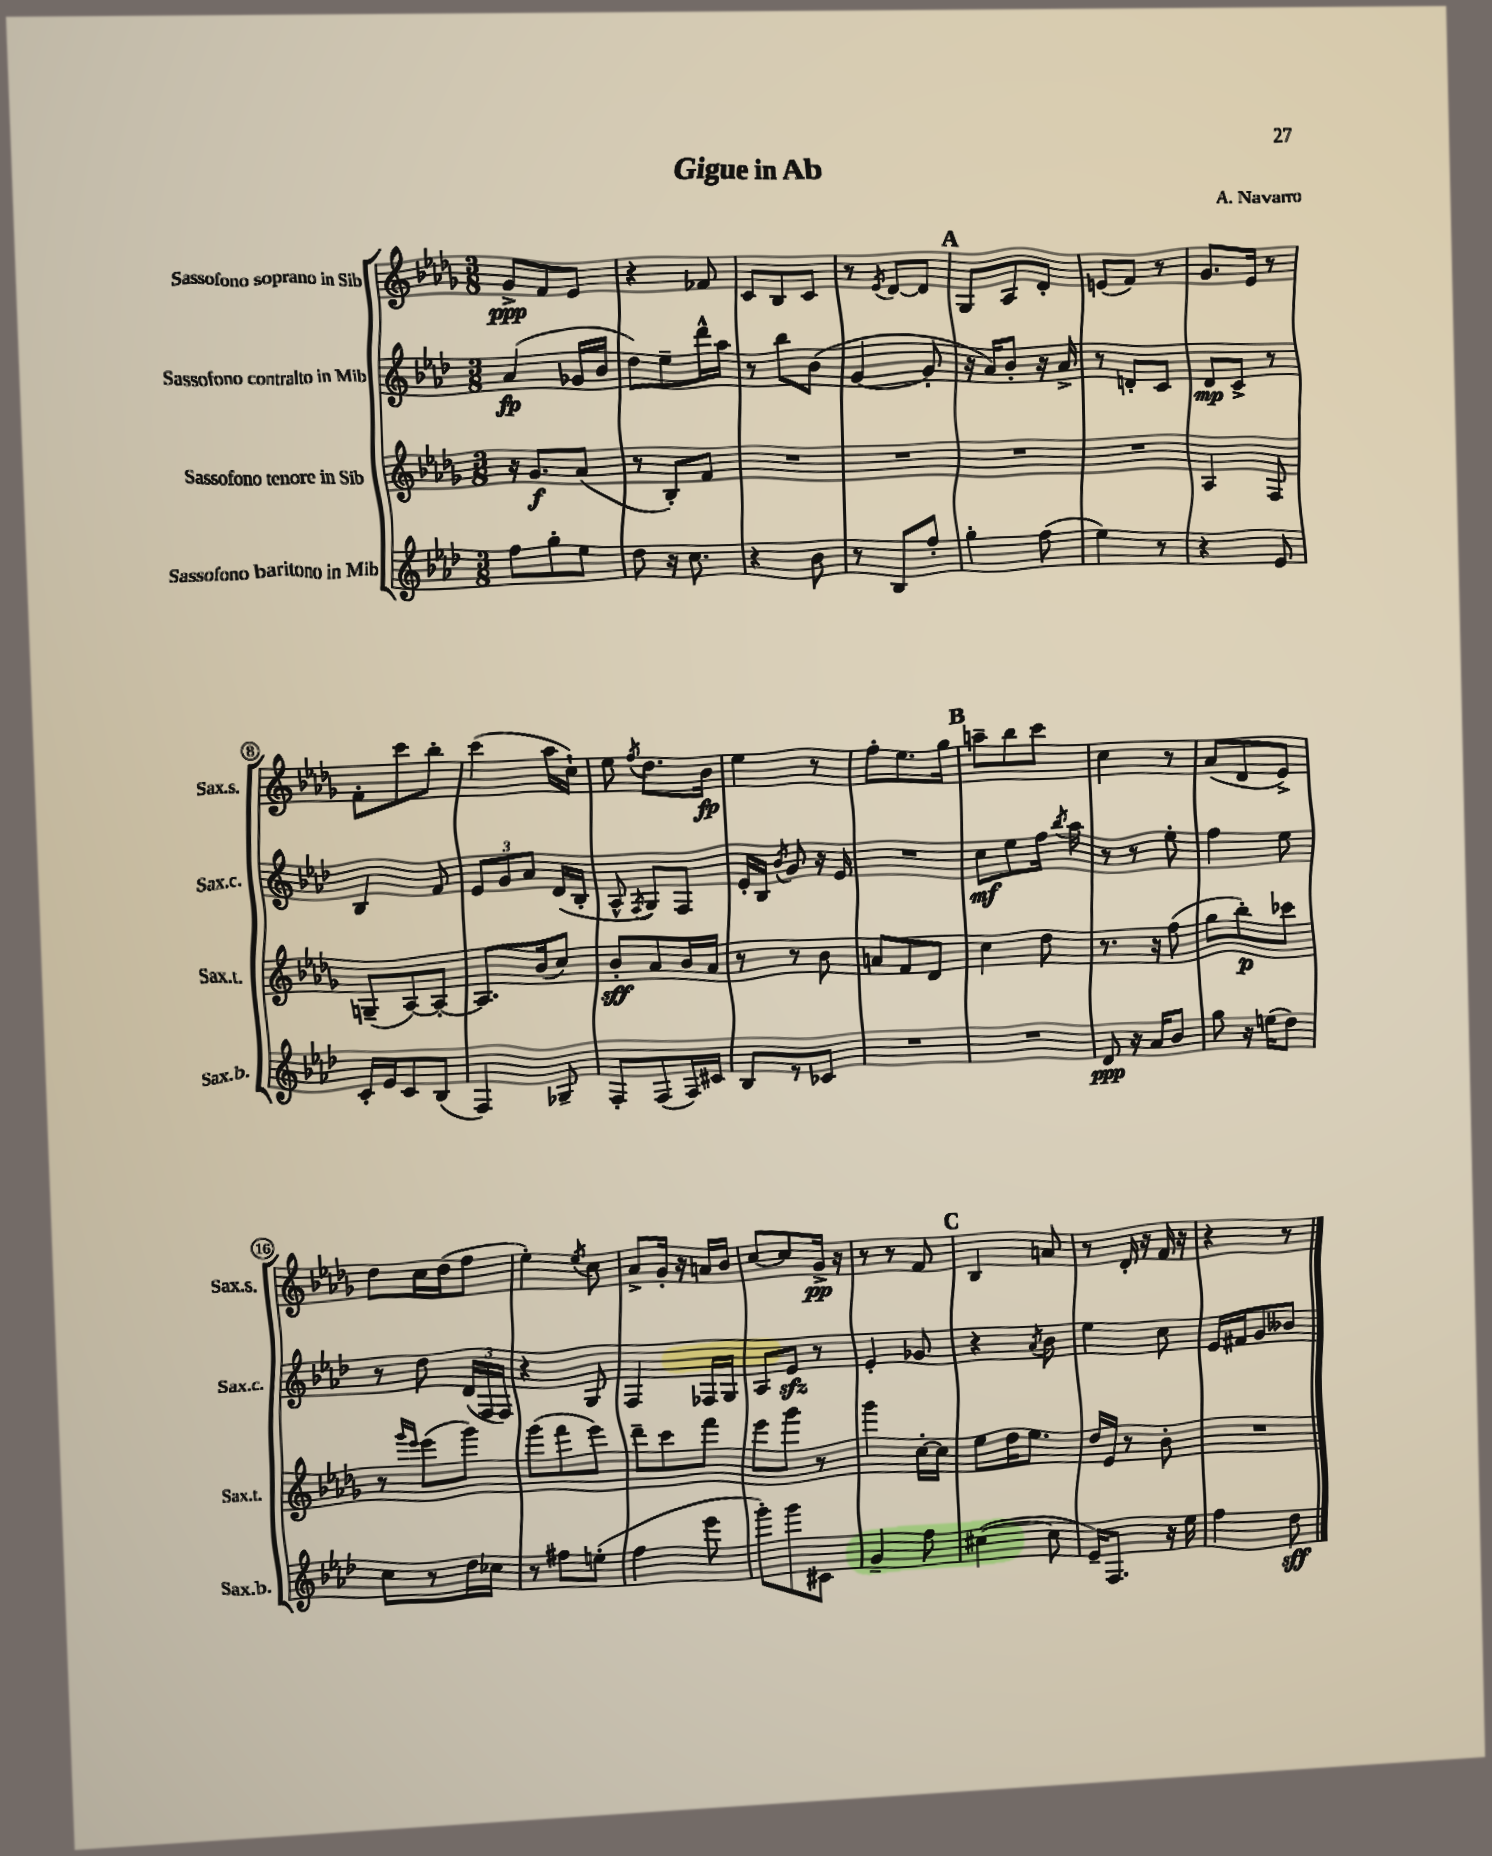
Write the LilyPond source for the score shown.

\header { title = "Gigue in Ab" composer = "A. Navarro" }
<<
\new StaffGroup <<
\new Staff = "s0" \with { instrumentName = "Sassofono soprano in Sib" shortInstrumentName = "Sax.s." } {
    \clef treble \key des \major \numericTimeSignature \time 3/8
    \autoBeamOff ges'8[->\ppp f'8 ees'8] |
    r4 fes'8 |
    c'8[ bes8 c'8] |
    r8 \acciaccatura { ees'8 } des'8[~ des'8] |
    \mark \markup { \bold "A" } ges8[ aes8 des'8]-. |
    e'8[( f'8]) r8 |
    ges'8.[ ees'16] r8 |
    f'8[-. c'''8 bes''8]-. |
    c'''4( aes''16[ c''16]-!) |
    ees''8 \acciaccatura { f''8 } des''8.[ bes'16]\fp |
    ees''4 r8 |
    f''8[-. ees''8. ges''16] |
    \mark \markup { \bold "B" } a''8[-- bes''8 c'''8] |
    c''4 r8 |
    aes'8[( des'8 ees'8]->) |
    des''8[ c''16 des''16( f''8] |
    ees''4-.) \acciaccatura { ees''8 } c''8 |
    aes'8[-> ges'16]-. r16 a'16[ bes'16] |
    c''8[~ c''8 ges'16]->\pp r16 |
    r8 r8 f'8 |
    \mark \markup { \bold "C" } bes4 a'8 |
    r8 des'16-. r16 f'16 r16 |
    r4 r8 \bar "|." |
}
\new Staff = "s1" \with { instrumentName = "Sassofono contralto in Mib" shortInstrumentName = "Sax.c." } {
    \clef treble \key aes \major \numericTimeSignature \time 3/8
    \autoBeamOff aes'4\fp( ges'16[ bes'16] |
    des''8[) ees''8-- des'''16-^ aes''16] |
    r8 bes''8[ bes'8]( |
    g'4~ g'8-. |
    \mark \markup { \bold "A" } r16 aes'16[) bes'8]-. r16 aes'16-> |
    r8 d'8[-. c'8] |
    des'8[\mp c'8]-> r8 |
    bes4 f'8 |
    \tuplet 3/2 { ees'8[ g'8 aes'8] } des'16[( bes16]-. |
    aes8-^ \acciaccatura { f8 } g8[) f8] |
    ees'16[-. bes16] \acciaccatura { bes'8 } g'8 r16 ees'16 |
    R4. |
    \mark \markup { \bold "B" } c''8[\mf ees''8 f''16] \acciaccatura { bes''8 } aes''16 |
    r8 r8 ees''8-. |
    f''4 ees''8 |
    r8 des''8 \tuplet 3/2 { des'16[( f16 f16]) } |
    r4 g8 |
    f4 fes16[ g16] |
    aes8[ ees'8]\sfz r8 |
    ees'4-. ges'8 |
    \mark \markup { \bold "C" } r4 \acciaccatura { aes'8 } bes'8 |
    ees''4 c''8 |
    ees'16[ fis'16 g'8 beses'8] \bar "|." |
}
\new Staff = "s2" \with { instrumentName = "Sassofono tenore in Sib" shortInstrumentName = "Sax.t." } {
    \clef treble \key des \major \numericTimeSignature \time 3/8
    \autoBeamOff r16 ges'8.[\f aes'8]( |
    r8 bes8[-.) f'8] |
    R4. |
    R4. |
    \mark \markup { \bold "A" } R4. |
    R4. |
    aes4 f8 |
    g8[--( aes8~) aes8]~-. |
    aes8.[ bes'16( c''8]) |
    bes'8[-.\sff aes'8 bes'16 aes'16] |
    r8 r8 bes'8 |
    a'8[ f'8 des'8] |
    \mark \markup { \bold "B" } c''4 des''8 |
    r8. r16 f''8( |
    ges''8[ bes''8-.\p) ces'''8] |
    r8 \grace { ges'''16[ ees'''16] } ees'''8[( ges'''8]) |
    ges'''8[( f'''8 ees'''8]) |
    des'''8[-- c'''8 f'''8] |
    ees'''8[ ges'''8] r8 |
    ges'''4 c''16[~-. c''16] |
    \mark \markup { \bold "C" } ees''8[ des''16 ees''8.] |
    des''16[ ees'16] r8 bes'8-. |
    R4. \bar "|." |
}
\new Staff = "s3" \with { instrumentName = "Sassofono baritono in Mib" shortInstrumentName = "Sax.b." } {
    \clef treble \key aes \major \numericTimeSignature \time 3/8
    \autoBeamOff f''8[ g''8-. ees''8] |
    des''8 r16 c''8. |
    r4 bes'8 |
    r8 bes8[ f''8]-. |
    \mark \markup { \bold "A" } g''4-. f''8( |
    ees''4) r8 |
    r4 ees'8 |
    c'16[-. ees'16 c'8 bes8]( |
    f4) ges8-- |
    f8[-. f8( f16) cis'16] |
    bes8[ r8 ces'8] |
    R4. |
    \mark \markup { \bold "B" } R4. |
    des'8\ppp r16 aes'16[ bes'8] |
    g''8 r16 e''16[( des''8]) |
    c''8[ r8 des''16 ces''16] |
    r8 fis''8[ e''8]-.( |
    f''4 ees'''8 |
    g'''8[-.) g'''8 cis'8] |
    g'4-- f''8 |
    \mark \markup { \bold "C" } cis''4~( cis''8 |
    ees'16[--) f8.] r16 ees''16 |
    f''4 des''8\sff \bar "|." |
}
>>
>>
\layout { \context { \Score \override BarNumber.stencil = #(make-stencil-circler 0.1 0.3 ly:text-interface::print) } }
